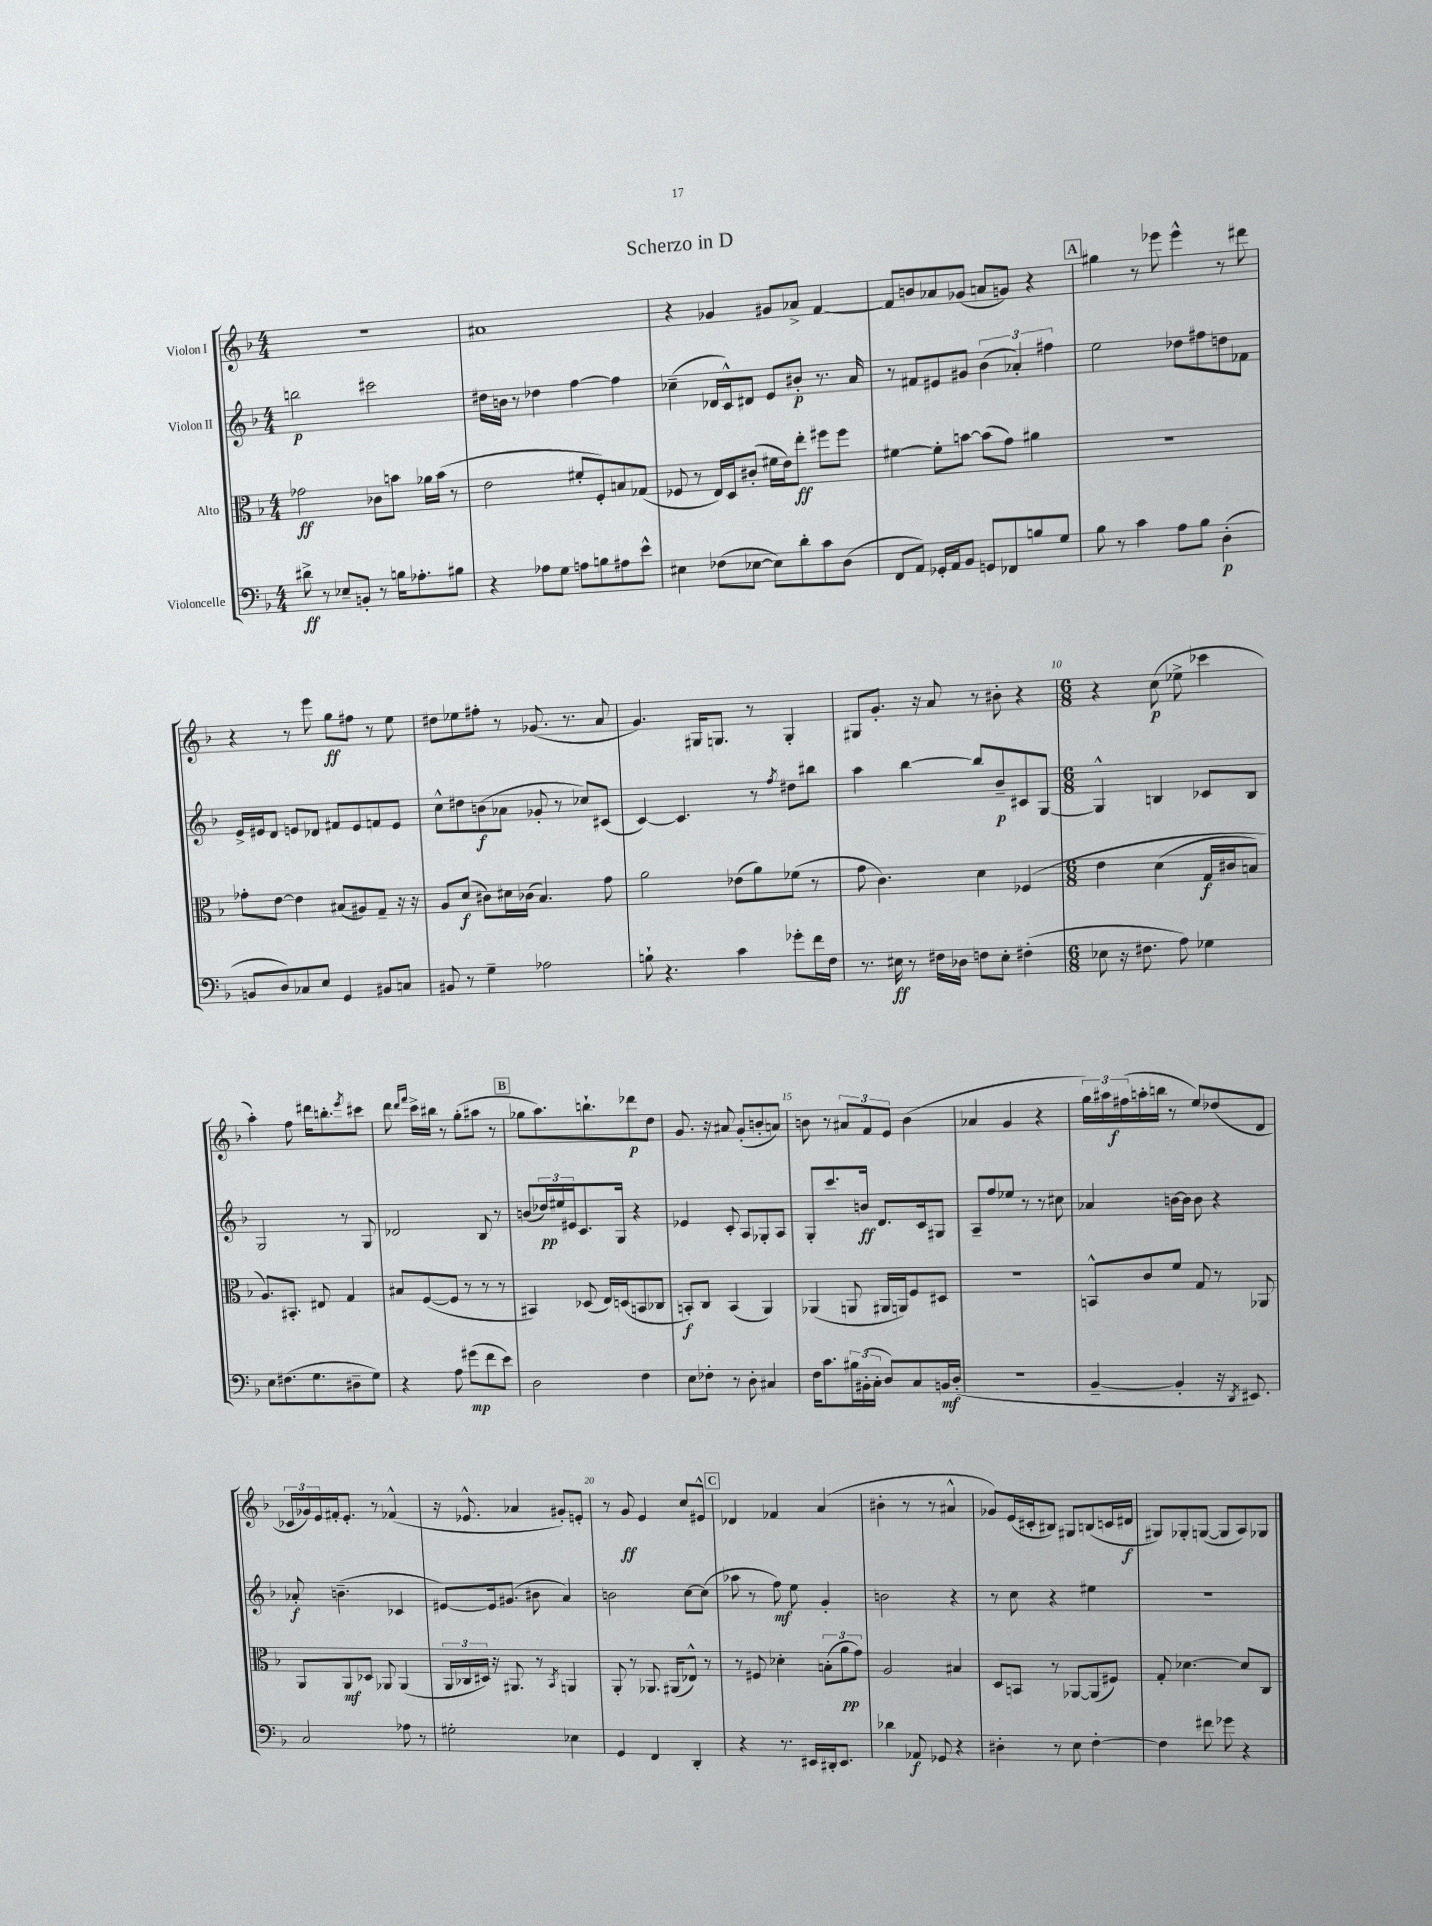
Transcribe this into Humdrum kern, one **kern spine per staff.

**kern	**kern	**kern	**kern
*staff4	*staff3	*staff2	*staff1
*clefF4	*clefC3	*clefG2	*clefG2
*k[b-]	*k[b-]	*k[b-]	*k[b-]
*M4/4	*M4/4	*M4/4	*M4/4
8d#^	2g-	2bb	1r
8r	.	.	.
8E-~	.	.	.
8BB'	.	.	.
8r	8c-	2ccc#	.
16B	8b	.	.
8.A-'	.	.	.
.	16a-	.	.
.	(16b	.	.
8B#	8r	.	.
=	=	=	=
4r	2e	16dd#	1a#
.	.	16b	.
.	.	8r	.
8A-	.	4dd-	.
8G	.	.	.
8A	8f#'	[4ff	.
8B	8F')	.	.
8A#	8B	4ff]	.
8e^^	(8G-	.	.
=	=	=	=
4E#	8F-	(4cc-~	4r
.	8r	.	.
(8F-	16E)	16d-	4g-
.	16D	16c^^)	.
[8E-	(8c#'	8d#	.
8E-])	16f#	8e	8g#
.	16e)	.	.
8d'	8ee'	8b#'	8a-^
8c	8ff#	8.r	[4f
(8D	8ff#	.	.
.	.	16a	.
=	=	=	=
8FF	[4f#	8r	8f]
8AA)	.	8f#	8b
16GG-'	8f#']	8e#	8a-
16AA	.	.	.
8BB-	[8b	8g#	(8g-
8GG	(8b]	(6b-	8a
8FF-	8g)	.	8g)
.	.	6a-')	.
8B	4a#	.	4r
.	.	6ff#	.
8G	.	.	.
=	=	=	=
8B-	1r	2ee	4gg#
8r	.	.	.
4c	.	.	8r
.	.	.	8eee-
8A	.	8dd-	4eee-^^
8B-	.	8ff#	.
(4D'	.	8dd	8r
.	.	8f-	8ddd#
=	=	=	=
8BB	8g-'	16e^	4r
.	.	16e#	.
8D)	[8e	8d	.
8C-	4e]	8e	8r
8E	.	8d-	8eee
4GG	(8B#	8f#	8gg
.	8A#)	8e	8ff#
8BB#	8G~	8f	8r
8C	16r	8e	8ee
.	16r	.	.
=	=	=	=
8BB#	8A	8cc^^	8dd#
8r	(8d	8dd#	8ee-
4G~	8c#)	(8b	8ff#'
.	16d#	8a-	8r
.	(16c-	.	.
2A-	4.B-)	8g-'	(8.g-
.	.	8r	.
.	.	.	8.r
.	.	8cc-)	.
.	8g	(8c#	8a
=	=	=	=
8B`	2a	[4c)	4.g)
4.r	.	.	.
.	.	4.c]	.
.	.	.	16G#
.	.	.	8.G
4c	(8e-	.	.
.	8a)	8r	8r
.	.	8qff	.
8g-'	(8f-	8dd#	4G'
16f	8r	8bb#	.
16F	.	.	.
=	=	=	=
8.r	8g	4aa	8G#
.	4.c)	.	8.g'
16E#	.	.	.
8r	.	[4bb-	.
.	.	.	16r
16F#	.	.	8a
16D-	.	.	.
8F	4d	8bb-]	8r
8E#'	.	8b-~	8b#'
(4F#'	&(4F-	8c#	4r
.	.	[8G	.
=	=	=	=
*M6/8	*M6/8	*M6/8	*M6/8
8E-	4e	4G^^]	4r
16r	.	.	.
8.F#	.	.	.
.	(4d	4B	(8cc
8A)	.	.	8ee-^
4G-	16G	8c-	4ccc-
.	16c#	.	.
.	8B)	8B	.
=	=	=	=
8E	8.A&)	2G	4aa')
(8.F#	.	.	.
.	8.BB#'	.	.
.	.	.	8ff
8.G	.	.	.
.	8E#	.	16ddd#
.	.	.	8.bb'
8D#~	4G	8r	.
.	.	.	8qeee
8G)	.	8G	8ccc#
=	=	=	=
4r	8B#	2d-	8ddd
.	.	.	16qqddd
.	.	.	16qqfff
.	([8F	.	16ccc^
.	.	.	16bb#
8A	8F]	.	8r
(8g#	8r	.	(8gg'
8f	8r	8B-	8aa#
8e)	8r	8r	8r
=	=	=	=
2D	4BB#)	(8b	8gg-
.	.	24dd-)	8.aa)
.	.	24ee#	.
.	.	24e#	.
.	(8D-	8.c	.
.	.	.	8.bb`
.	16E)	.	.
.	(16D	16G	.
4F	8BB	4r	8ddd-
.	8C-	.	8dd
=	=	=	=
8E	8BB')	4e-	8.g
8F-'	8C	.	.
.	.	.	16r
8r	(4BB	8c'	8a#
8D'	.	8A	(8g'
4C#	4AA)	8G-'	8b'
.	.	8A	8a)
=	=	=	=
16F	(4AA-	8G'	8b
8.c	.	.	.
.	.	8.ccc	8r
24B#	8AA	.	12a#
(24BB#'	.	.	.
.	.	16b	.
24C'	.	.	12f
8D)	16AA#	8.d	.
.	.	.	12e
.	16AA)	.	.
8C	8F	.	(4b
.	.	16c	.
16BB	8D#	8G#	.
(16D'	.	.	.
=	=	=	=
2.r	2.r	8A~	4a-
.	.	8ff	.
.	.	8ee-	4g
.	.	8r	.
.	.	8r	4r
.	.	8cc#	.
=	=	=	=
[4BB-~	8BB^^	4a-	24gg)
.	.	.	24aa#
.	.	.	(24ff#
.	8c	.	16aa'
.	.	.	16bb
4BB-']	8f	[16b	8r
.	.	16b]	.
.	8G	8b	8ee)
16r	8r	4r	(8dd-
8qDD	.	.	.
8.EE#)	.	.	.
.	8AA-	.	8d
=	=	=	=
2C	8AA	8a-'	24c-
.	.	.	24g-)
.	.	.	24e
.	8AA	(4.b~	16f#'
.	.	.	8.e'
.	8D-	.	.
.	8AA-	.	8r
8A-	(4AA-	4c-	(4f-^^
8r	.	.	.
=	=	=	=
2G#'	24AA	[8e#)	16r
.	24C-	.	.
.	.	.	8.e-^^
.	24D#)	.	.
.	16r	16e#]	.
.	8.AA#	(8.g#	.
.	.	.	4a-
.	8r	8b#	.
.	8qBB-	.	.
4E-	4AA	4a)	8g#')
.	.	.	8e'
=	=	=	=
4GG	8AA'	2b	8r
.	8r	.	8g
4FF	8.AA-	.	4e
.	(16AA#	.	.
4DD'	8E-^^)	[8cc	8cc
.	8r	(8cc]	8e#^^
=	=	=	=
4r	8r	8aa-	4d-
.	8F#	8r	.
8.r	4d-'	8ff)	4f-
.	.	8ee	.
16EE#	.	.	.
16DD#'	(12B'	4g'	(4a
8.EE#	.	.	.
.	12a	.	.
.	12g)	.	.
=	=	=	=
4d-	2A	2b	4b#'
8AA-	.	.	8r
8GG-	.	.	8r
4r	4B#	4r	4a#^^
=	=	=	=
4D#'	8D	8r	8g-)
.	8BB	8cc	(16e
.	.	.	16c#'
8r	8r	4r	8B#)
8E	[8AA-	.	8G#
[4F'	(8AA-]	4ee#	(8B
.	8F#)	.	16c
.	.	.	16d#
=	=	=	=
4F]	8G'	2.r	8G#)
.	[4.d-	.	8G-'
8f#	.	.	([8G
8g-	.	.	8G]
4r	8d-]	.	8A)
.	8C	.	8G-
==	==	==	==
*-	*-	*-	*-
